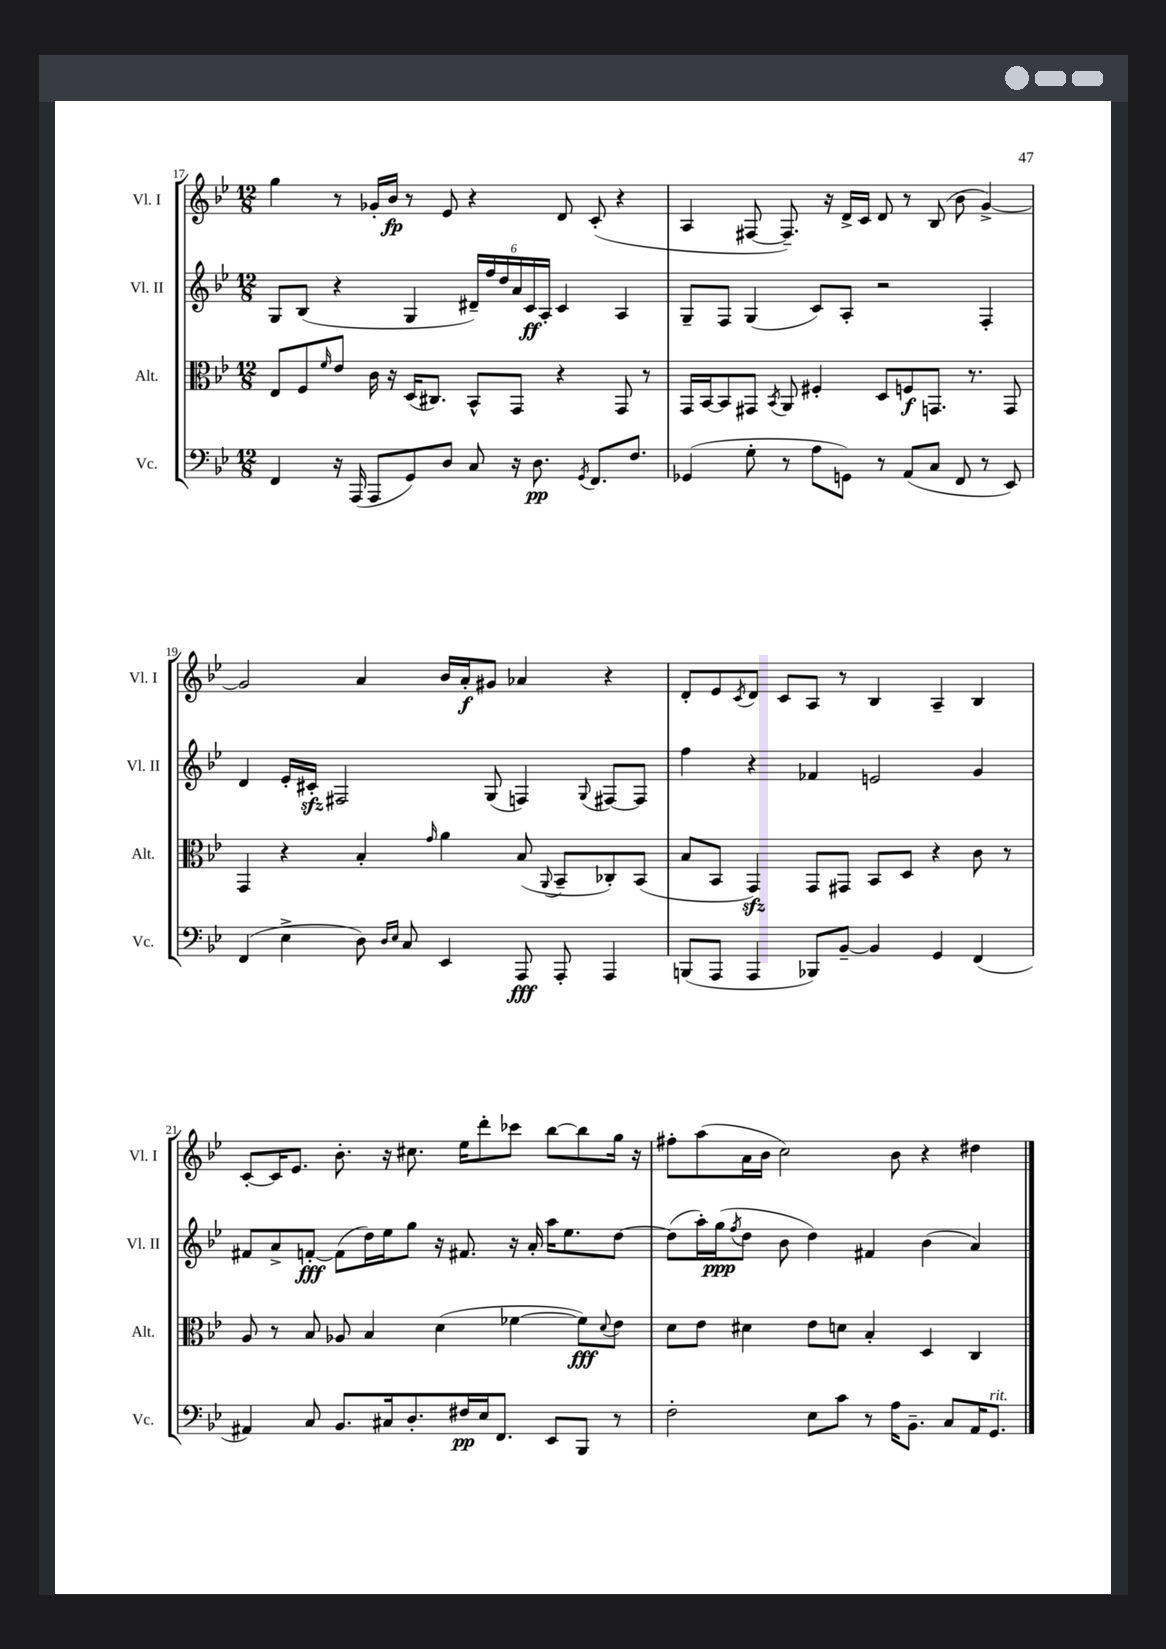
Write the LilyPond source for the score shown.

<<
\new StaffGroup <<
\new Staff = "s0" \with { instrumentName = "Vl. I" shortInstrumentName = "Vl. I" } {
    \clef treble \key bes \major \numericTimeSignature \time 12/8
    g''4 r8 ges'16-. bes'16\fp r8 ees'8 r4 d'8 c'8-.( r4 |
    a4 fis8~ fis8.--) r16 d'16-> c'16 d'8 r8 bes8( bes'8 g'4~->) |
    g'2 a'4 bes'16 a'16-.\f gis'8 aes'4 r4 |
    d'8-. ees'8 \acciaccatura { c'8 } d'8 c'8 a8 r8 bes4 a4-- bes4 |
    c'8~-. c'16 ees'8. bes'8.-. r16 cis''8. ees''16 d'''8-. ces'''8 bes''8~ bes''8 g''16 r16 |
    fis''8-. a''8( a'16 bes'16 c''2) bes'8 r4 dis''4 \bar "|." |
}
\new Staff = "s1" \with { instrumentName = "Vl. II" shortInstrumentName = "Vl. II" } {
    \clef treble \key bes \major \numericTimeSignature \time 12/8
    g8 bes8( r4 g4 \tuplet 6/4 { dis'16--) f''16 d''16 a'16 c'16\ff a16-. } c'4 a4 |
    g8-- f8 g4( c'8) a8-. r2 f4-. |
    d'4 ees'16-. cis'16-.\sfz fis2 g8( f4) \appoggiatura { g8 } fis8~ fis8 |
    f''4 r4 fes'4 e'2 g'4 |
    fis'8 a'8-> f'8~-.\fff f'8( d''16) ees''16 g''8 r16 fis'8. r16 a'16-. a''16 ees''8. d''8~ |
    d''8( a''16-.) g''16\ppp( \acciaccatura { f''8 } d''8 bes'8 d''4) fis'4 bes'4( a'4) \bar "|." |
}
\new Staff = "s2" \with { instrumentName = "Alt." shortInstrumentName = "Alt." } {
    \clef alto \key bes \major \numericTimeSignature \time 12/8
    ees8 f8 \grace { f'16 } ees'8 c'16 r16 d16( cis8.) bes,8-^ g,8 r4 g,8 r8 |
    g,16 bes,16~ bes,8 gis,8 \acciaccatura { bes,8 } a,8 fis4-. d8 f8\f g,8. r8. g,8 |
    g,4 r4 bes4-. \grace { g'16 } a'4 bes8( \appoggiatura { a,8 } bes,8-- ces8-.) bes,8( |
    bes8 bes,8 g,4\sfz) g,8 gis,8 bes,8 d8 r4 c'8 r8 |
    a8 r8 bes8 aes8 bes4 d'4( fes'4~ fes'8\fff) \appoggiatura { d'8 } ees'8 |
    d'8 ees'8 dis'4 ees'8 d'8 bes4-. d4 c4 \bar "|." |
}
\new Staff = "s3" \with { instrumentName = "Vc." shortInstrumentName = "Vc." } {
    \clef bass \key bes \major \numericTimeSignature \time 12/8
    f,4 r16 a,,16( a,,8 g,8) d8 c8 r16 d8.\pp \acciaccatura { g,8 } f,8. f8. |
    ges,4( g8-. r8 a8 g,8) r8 a,8( c8 f,8 r8 ees,8) |
    f,4( ees4-> d8) \grace { d16 ees16 } c8 ees,4 a,,8\fff a,,8-. a,,4 |
    b,,8( a,,8 a,,4 bes,,8) bes,8~-- bes,4 g,4 f,4( |
    ais,4) c8 bes,8. cis16 d8.-. fis16\pp ees16 f,8. ees,8 bes,,8 r8 |
    f2-. ees8 c'8 r8 a16 bes,8.-- c8 a,16 g,8.^\markup { \italic "rit." } \bar "|." |
}
>>
>>
\layout { \context { \Score currentBarNumber = #17 } }
